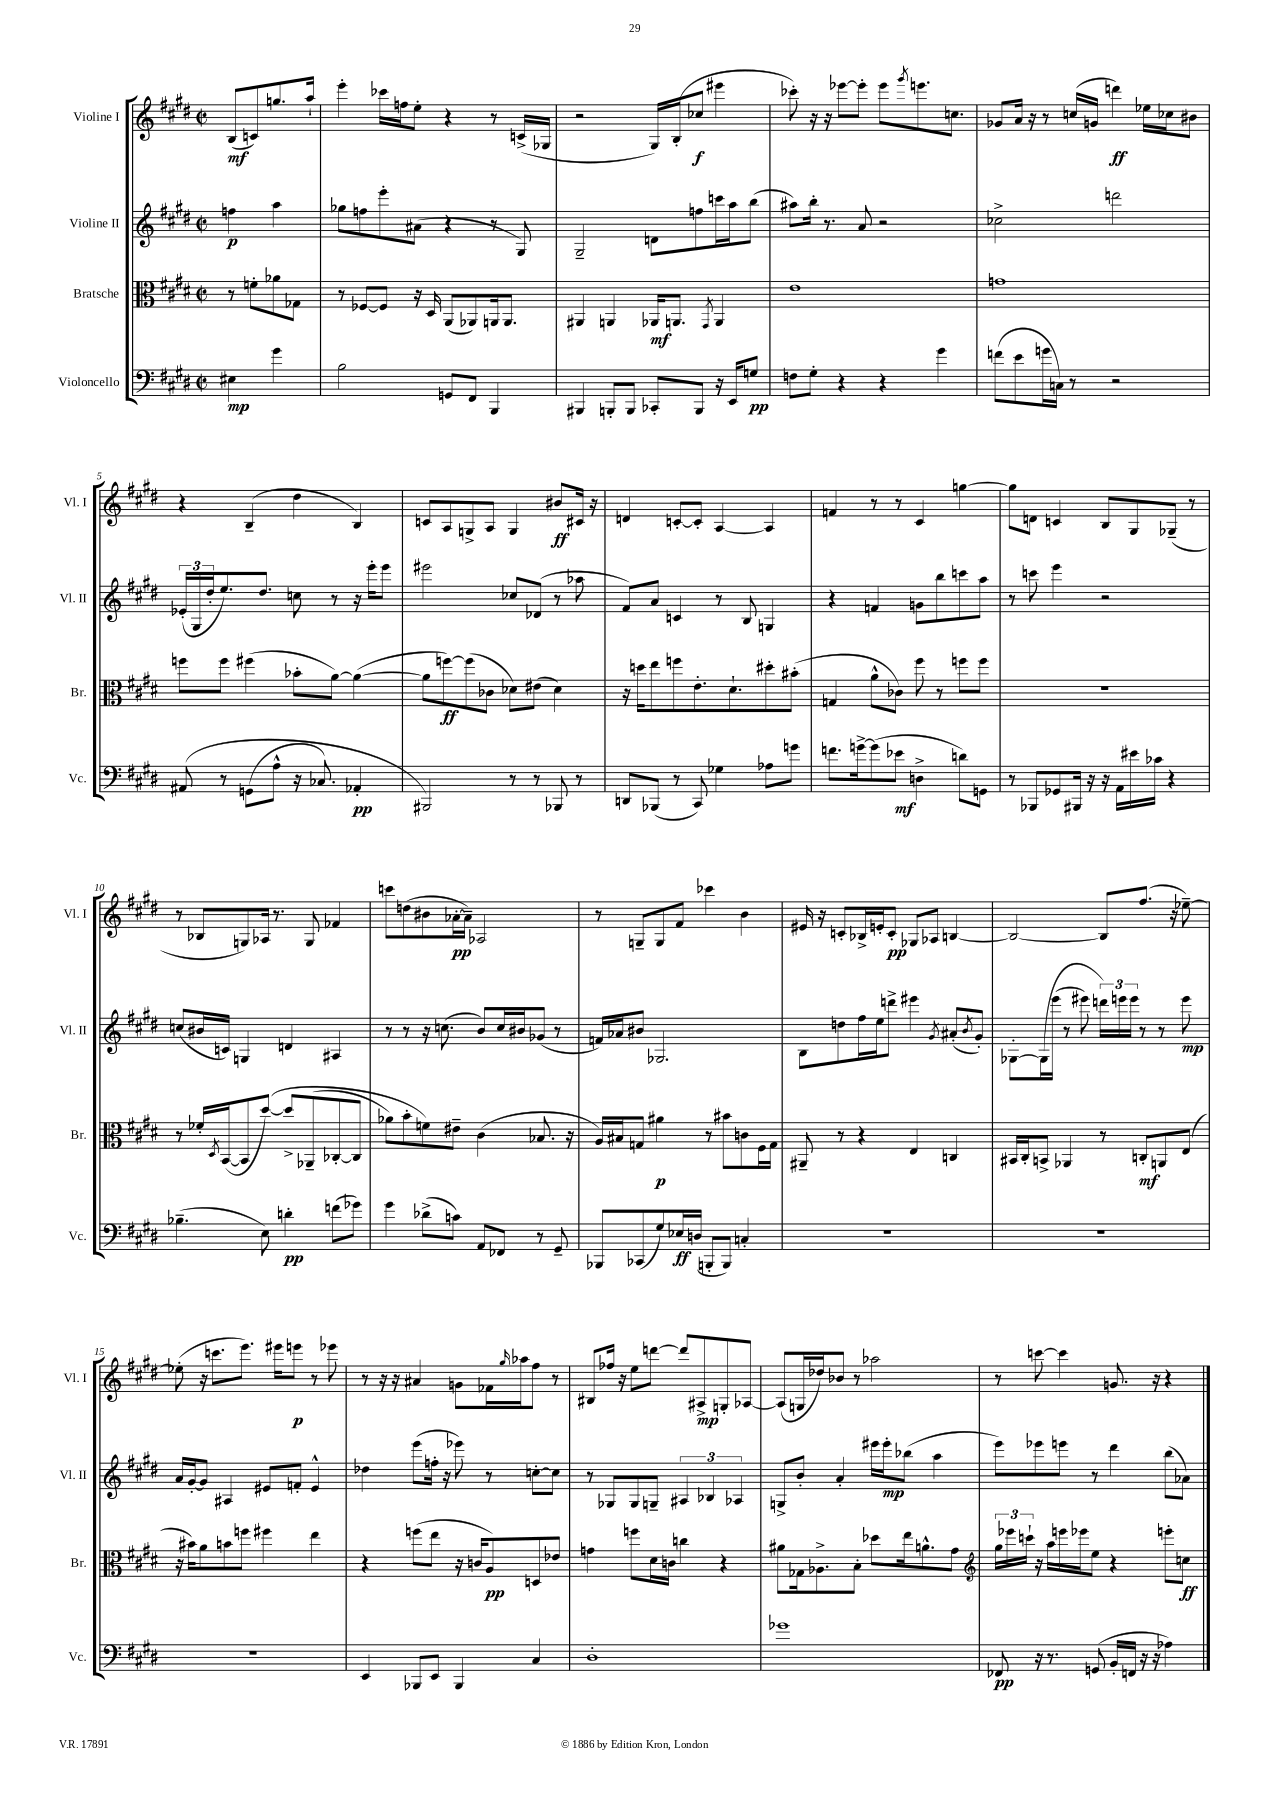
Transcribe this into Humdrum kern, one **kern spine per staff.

**kern	**kern	**kern	**kern
*staff4	*staff3	*staff2	*staff1
*clefF4	*clefC3	*clefG2	*clefG2
*k[f#c#g#d#]	*k[f#c#g#d#]	*k[f#c#g#d#]	*k[f#c#g#d#]
*M2/2	*M2/2	*M2/2	*M2/2
*met(c|)	*met(c|)	*met(c|)	*met(c|)
4E#	8r	4ff	(8B
.	8f'	.	8c)
4g#	8a-	4aa	8.gg
.	8G-	.	.
.	.	.	16aa`
=	=	=	=
2B	8r	8gg-	4eee'
.	[8F-	8ff	.
.	8F-]	8eee'	16ccc-
.	.	.	16ff
.	16r	(8a#	8ee'
.	16D#	.	.
8GG	(8AA	4r	4r
8FF#	8AA-)	.	.
4BBB	16AA	8r	8r
.	8.AA	.	.
.	.	8G#)	(16c^
.	.	.	16G-
=	=	=	=
4BBB#	4AA#	2G#~	2r
8BBB'	4AA	.	.
8BBB	.	.	.
8CC-'	16AA-	8d	16G#)
.	8.AA	.	(16B'
8BBB	.	8ff	8cc-
.	8qGG#	.	.
16r	4AA	16ccc	4eee#
16EE	.	16aa	.
8G	.	(8bb	.
=	=	=	=
8F	1e	8aa#)	8ccc-')
8G#'	.	16bb'	16r
.	.	8.r	16r
4r	.	.	[8eee-
.	.	8a	8eee-']
4r	.	2r	8eee-
.	.	.	8qggg#
.	.	.	8.eee
4g#	.	.	.
.	.	.	8.cc
=	=	=	=
(8f	1g	2cc-^	8g-
8e	.	.	16a
.	.	.	16r
16g	.	.	8r
16C)	.	.	.
8r	.	.	(16cc
.	.	.	16g
2r	.	2ddd	4ddd)
.	.	.	16ee-
.	.	.	16cc-
.	.	.	8b#
=	=	=	=
&(8AA#	8ff	(24e-'	4r
.	.	24G#	.
.	.	24dd#'	.
8r	8ff	8.ee)	.
(8GG	(4ff#	.	(4B~
.	.	8.dd#	.
8A^^	.	.	.
16r	8b-'	8cc	4dd#
8.C-)	.	.	.
.	[8a)	8r	.
4AA-'	(4a_	16r	4B)
.	.	16eee'	.
.	.	8eee	.
=	=	=	=
2BBB#&)	8a]	2eee#	8c
.	[8ff)	.	8A
.	(8ff]	.	8G^
.	8c-	.	8A
8r	8d-)	8cc-	4G
8r	(8e#	(8d-	.
8BBB-	4d-)	8r	8b#
8r	.	8aa-	16c#
.	.	.	16r
=	=	=	=
8DD	16r	8f#)	4d
.	16dd	.	.
(8BBB-	8ee	8a	.
8r	8ff	4c	[8c'
8CC#)	8.e'	.	8c']
4G-	.	8r	[4A
.	8.d#`	.	.
.	.	8B	.
8A-	8dd#'	4G	4A]
8g	(8b#'	.	.
=	=	=	=
8.f	4G	4r	4f
[16g^	.	.	.
(8g]	8a^^	4f	8r
8e-	8c-)	.	8r
4D^	8ff#	8g	4c#
.	8r	8bb	.
8d)	8ff	8ccc	[4gg
8GG	8ff	8aa	.
=	=	=	=
8r	1r	8r	8gg]
8BBB-	.	8ccc	8d
8GG-	.	4eee	4c
16BBB#	.	.	.
16r	.	.	.
16r	.	2r	8B
16AA	.	.	.
16e#	.	.	8G#
16c-	.	.	.
4r	.	.	(8G-~
.	.	.	8r
=	=	=	=
(4.B-~	8r	(8cc	8r
.	16f-'	16b#	8B-
.	8qD#	.	.
.	([16BB	16c)	.
.	8BB]	4G	8G)
8E)	&([8dd#)	.	16A-
.	.	.	8.r
4d'	8dd#^]	4d	.
.	(8AA-~	.	8G
(8f	[8C-'	4A#	4f-
8g-)	8C-]	.	.
=	=	=	=
4g#	8a-)	8r	8ccc
.	8b'	8r	(8dd
(8d-^	8f&)	16r	8b#
.	.	(8.cc	.
8c)	8e#~	.	[16a-'
.	.	.	16a-~])
8AA	(4c#	8b)	2A-
8FF-	.	16cc	.
.	.	16b#	.
8r	8.B-	(8g-	.
8GG#~	.	8r	.
.	16r	.	.
=	=	=	=
8BBB-	16A)	16f)	8r
.	16B#	16a-	.
(8CC-	8G	8b#	8G~
8G#)	4a#	2.G-	8G
16E-	.	.	8f#
(16D	.	.	.
8BBB'	8r	.	4ccc-
8BBB)	8b#	.	.
4C'	8c	.	4b
.	16F#	.	.
.	16G	.	.
=	=	=	=
1r	8AA#~	8B	16e#
.	.	.	16r
.	8r	8dd	8c'
.	4r	16ff#	16B-^
.	.	16ee	16e'
.	.	8ddd^	8c'
.	4E	4eee#	8G-
.	.	.	8A-
.	.	8qg#	.
.	4C	(8a#'	[4B
.	.	8qb	.
.	.	8g#')	.
=	=	=	=
1r	16BB#	[8G-'	2B_
.	16C#'	.	.
.	8BB^	&(16G-]	.
.	.	(16eee	.
.	4AA-	8r	.
.	.	8eee#)	.
.	8r	24ddd&)	8B]
.	.	24eee	.
.	.	24eee	.
.	8C'	8r	(8.ff#
.	8AA	8r	.
.	.	.	16r
.	(8E	8eee	[8ee-~)
=	=	=	=
1r	16r	16a	(8ee-']
.	16b#)	[16g#'	.
.	8a	8g#]	16r
.	.	.	8.ccc
.	8b	4A#	.
.	8ff	.	8.eee)
.	4ff#	8e#	.
.	.	.	16eee#
.	.	8f'	8eee
.	4ee	4e#^^	8r
.	.	.	8eee-
=	=	=	=
4EE	4r	4dd-	8r
.	.	.	16r
.	.	.	16r
8BBB-	(8ff	(8eee	4a#
8EE	8ee	16ff'	.
.	.	16r	.
4BBB-	16r	8eee-)	8g
.	16c	.	.
.	8A)	8r	16f-
.	.	.	16qqgg#
.	.	.	16aa-
4C#	8D	[8cc'	8ff#
.	8e-	8cc]	8r
=	=	=	=
1D#'	4g	8r	8B#
.	.	8G-	16ff-
.	.	.	16r
.	8ff	8G-	8ee
.	16d#	8G~	[8ddd
.	16c	.	.
.	4cc	6A#	8ddd]
.	.	.	8A#^
.	.	6B-	.
.	4r	.	8G'
.	.	6A-	.
.	.	.	[8A-
=	=	=	=
1g-	8a#	8G^	(8A-]
.	16G-	8b'	16G
.	8.A-^	.	16dd-)
.	.	4a'	8b-
.	8B'	.	8r
.	8dd-	16eee#	2aa-
.	.	16eee#'	.
.	16ee	(8bb-	.
.	8.a^^	.	.
.	.	4aa	.
.	8g#	.	.
=	=	=	=
*	*clefG2	*	*
8FF-	24gg#	8eee)	8r
.	24eee-	.	.
.	24ccc`	.	.
16r	16r	8eee-	[8ccc
8.r	16aa	.	.
.	16eee	8eee	4ccc]
.	16eee-	.	.
(8GG	8ee	8r	.
16BB'	4r	4ddd#	8.g
16FF	.	.	.
16r	.	.	.
16r	.	.	16r
4A-)	8eee'	(8bb	4r
.	8cc	8a-)	.
==	==	==	==
*-	*-	*-	*-
